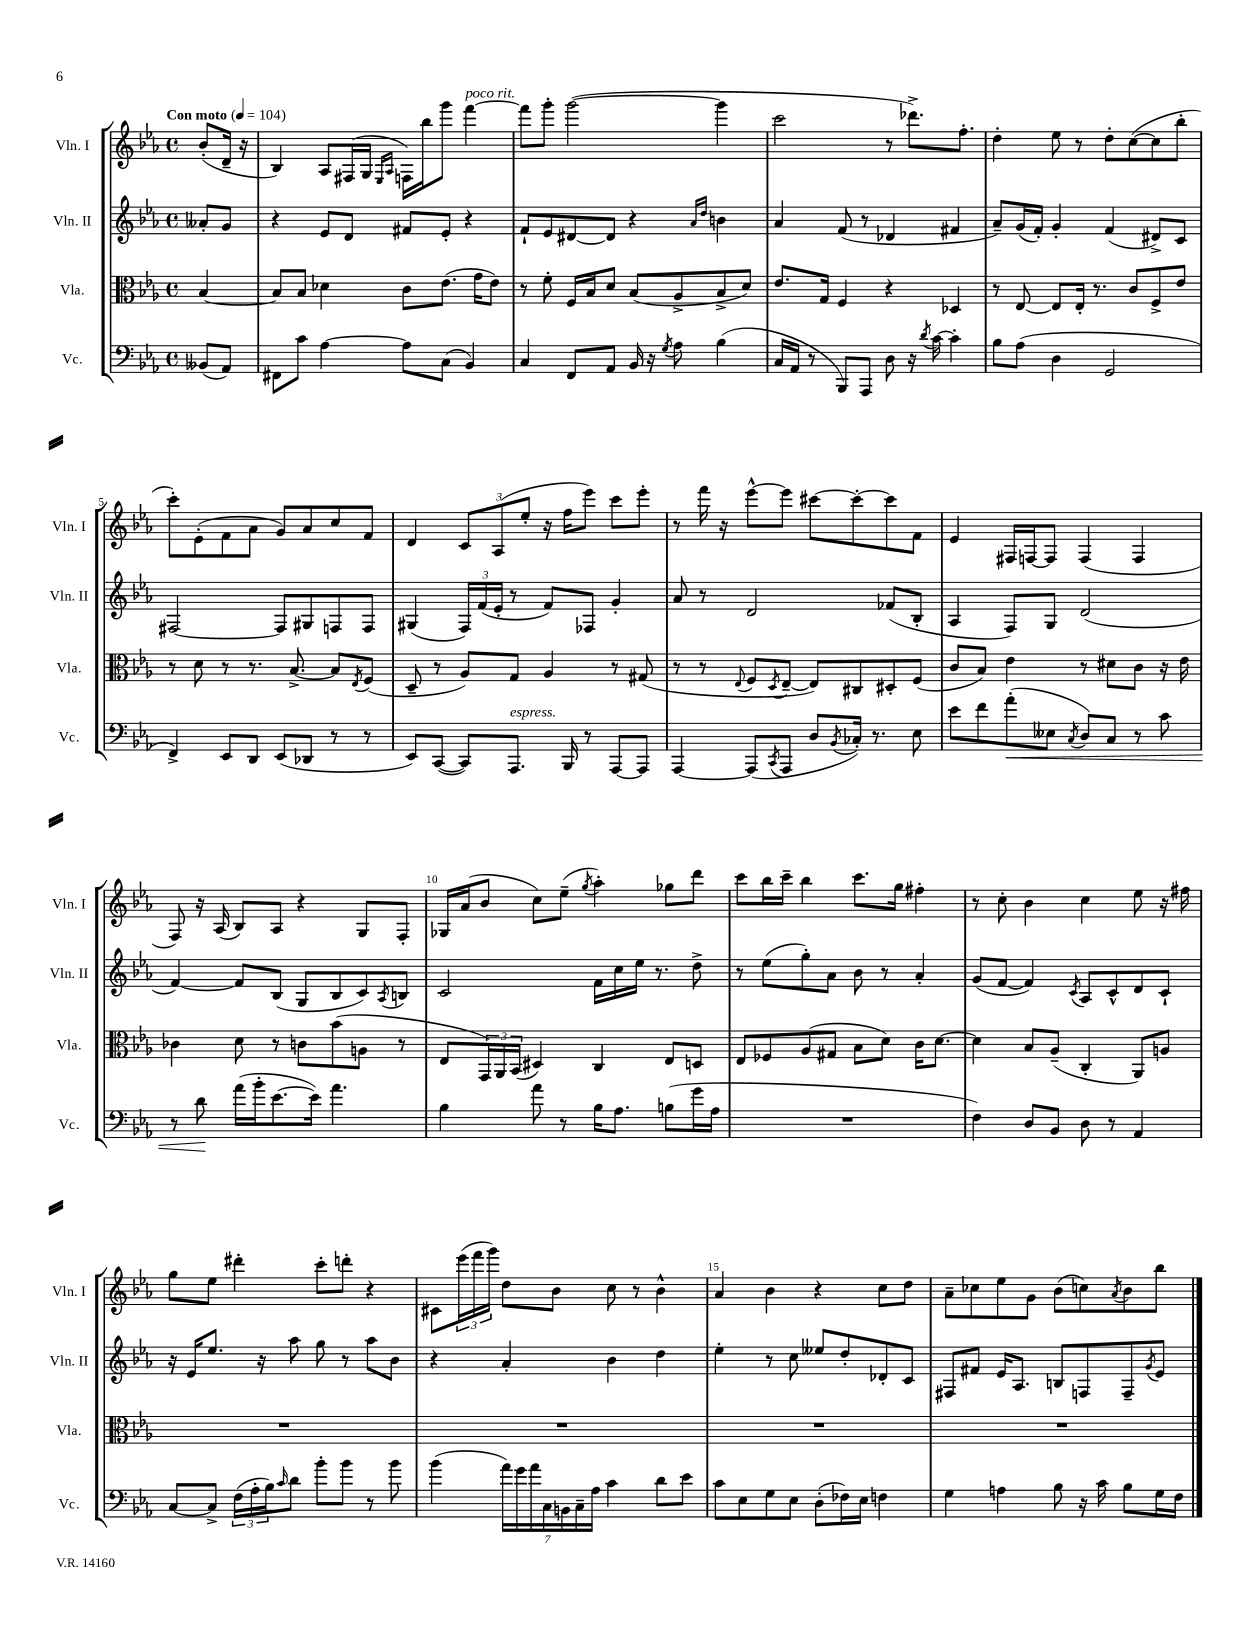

**kern	**kern	**kern	**kern
*staff4	*staff3	*staff2	*staff1
*clefF4	*clefC3	*clefG2	*clefG2
*k[b-e-a-]	*k[b-e-a-]	*k[b-e-a-]	*k[b-e-a-]
*M4/4	*M4/4	*M4/4	*M4/4
*met(c)	*met(c)	*met(c)	*met(c)
*MM104	*MM104	*MM104	*MM104
(8BB--	[4B-	8a--'	(8b-'
8AA-)	.	8g	16d~
.	.	.	16r
=	=	=	=
8FF#	8B-]	4r	4B-)
8c	8B-	.	.
[4A-	4d-	8e-	8A-
.	.	8d	(16F#
.	.	.	16G
.	.	.	16qqE-
.	.	.	16qqA-
8A-]	8c	8f#	16F)
.	.	.	16bb-
(8C	(8.e-	8e-'	8ggg
4BB-)	.	4r	[4fff
.	16g	.	.
.	8e-)	.	.
=	=	=	=
4C	8r	8f`	8fff]
.	8f'	8e-	8ggg'
8FF	16F	[8d#	([2ggg
.	16B-	.	.
8AA-	8d	8d#]	.
16BB-	(8B-	4r	.
16r	.	.	.
8qG	.	.	.
8A-	8A-^	.	.
.	.	16qqa-	.
.	.	16qqdd	.
(4B-	8B-^	4b	4ggg]
.	8d)	.	.
=	=	=	=
16C	8.e-	4a-	2ccc
16AA-	.	.	.
8r	.	.	.
.	16G	.	.
8BBB-)	4F	(8f	.
8AAA-	.	8r	.
8D	4r	4d-	8r
16r	.	.	8.ddd-^)
8qd	.	.	.
[16c	.	.	.
4c']	4D-	4f#	.
.	.	.	8.ff'
=	=	=	=
8B-	8r	8a-~)	4dd'
(8A-	[8E-	(16g	.
.	.	16f')	.
4D	8E-]	4g'	8ee-
.	16E-'	.	8r
.	8.r	.	.
2GG	.	(4f	8dd'
.	8c	.	([8cc
.	8F^	8d#^)	8cc]
.	8e-	8c	8bb-'
=	=	=	=
4FF^)	8r	[2F#	8ccc')
.	8d	.	(8e-'
8EE-	8r	.	8f
8DD	8.r	.	8a-
(8EE-	.	8F#]	8g)
.	[8.B-^	.	.
8DD-	.	8G#	8a-
8r	8B-]	8F	8cc
.	8qE-	.	.
8r	(8F	8F	8f
=	=	=	=
8EE-)	8D~	(4G#	4d
([8CC	8r	.	.
8CC])	8A-)	24F)	12c
.	.	(24f	.
.	.	24e-'	(12A-
8.AAA-	8G	8r	.
.	.	.	12ee-'
.	4A-	8f)	16r
16BBB-	.	.	16ff
8r	.	8F-	8eee-)
[8AAA-	8r	4g'	8ccc
8AAA-]	(8G#	.	8eee-'
=	=	=	=
[4AAA-	8r	8a-	8r
.	8r	8r	16fff
.	.	.	16r
.	8qqE-	.	.
(8AAA-]	8F	2d	[8eee-^^
8qCC	8qD	.	.
8AAA-	[8E-~	.	8eee-]
8D	8E-])	.	[8ccc#
8qBB-	.	.	.
16C-')	8C#	.	8ccc#'_
8.r	.	.	.
.	8D#'	(8f-	8ccc#]
8E-	(8F	8B-'	8f
=	=	=	=
8e-	8c	4A-	4e-
8f	8B-)	.	.
(8a-'	4e-	8F)	16F#
.	.	.	[16F
8E--	.	8G	8F]
8qC	.	.	.
8D)	8r	(2d	(4F
8C	8d#	.	.
8r	8c	.	4F
8c	16r	.	.
.	16e-	.	.
=	=	=	=
8r	4c-	[4f)	8F)
8d	.	.	16r
.	.	.	(16A-
(16a-	8d	8f]	8B-)
16b-'	.	.	.
[8.e-	8r	(8B-	8A-
.	8c	8G	4r
16e-])	.	.	.
4.a-	(8b-	8B-	.
.	8A	8c)	8G
.	.	8qA-	.
.	8r	8B	8F'
=	=	=	=
4B-	8E-	2c	16G-
.	.	.	(16a-
.	24GG)	.	8b-
.	24AA-	.	.
.	(24BB-	.	.
8a-	4D#)	.	8cc)
8r	.	.	(8ee-~
.	.	.	8qgg
16B-	4C	16f	4aa-')
8.A-	.	16cc	.
.	.	16ee-	.
.	.	8.r	.
(8B	8E-	.	8gg-
16g	8D	8dd^	8ddd
16A-	.	.	.
=	=	=	=
1r	8E-	8r	8ccc
.	8F-	(8ee-	16bb-
.	.	.	16ccc~
.	(8A-	8gg')	4bb-
.	8G#	8a-	.
.	8B-	8b-	8.ccc
.	8d)	8r	.
.	.	.	16gg
.	16c	4a-'	4ff#'
.	[8.d	.	.
=	=	=	=
4F)	4d]	(8g	8r
.	.	[8f	8cc'
8D	8B-	4f])	4b-
8BB-	(8A-~	.	.
.	.	8qc	.
8D	4C'	8A-	4cc
8r	.	8c^^	.
4AA-	8AA-)	8d	8ee-
.	8A	8c`	16r
.	.	.	16ff#
=	=	=	=
[8C	1r	16r	8gg
.	.	16e-	.
8C^]	.	8.ee-	8ee-
(24F	.	.	4ddd#'
24A-'	.	.	.
.	.	16r	.
24B-)	.	.	.
16qqc	.	.	.
8d	.	8aa-	.
8b-'	.	8gg	8ccc'
8b-	.	8r	8ddd'
8r	.	8aa-	4r
8b-	.	8b-	.
=	=	=	=
(4b-	1r	4r	8c#
.	.	.	(24eee-
.	.	.	24fff
.	.	.	24ggg)
28a-)	.	4a-'	8dd
28g	.	.	.
28a-	.	.	.
28C	.	.	.
.	.	.	8b-
28BB	.	.	.
28C~	.	.	.
28A-	.	.	.
4c	.	4b-	8cc
.	.	.	8r
8d	.	4dd	4b-^^
8e-	.	.	.
=	=	=	=
8c	1r	4ee-'	4a-
8E-	.	.	.
8G	.	8r	4b-
8E-	.	8cc	.
(8D'	.	8ee--	4r
16F-)	.	8dd'	.
16E-	.	.	.
4F	.	8d-'	8cc
.	.	8c	8dd
=	=	=	=
4G	1r	8F#	8a-~
.	.	8f#	8cc-
4A	.	16e-	8ee-
.	.	8.A-	.
.	.	.	8g
8B-	.	8B	(8b-
16r	.	8F	8cc)
16c	.	.	.
.	.	.	8qa-
8B-	.	8F~	8b-
.	.	8qg	.
16G	.	8e-	8bb-
16F	.	.	.
==	==	==	==
*-	*-	*-	*-
